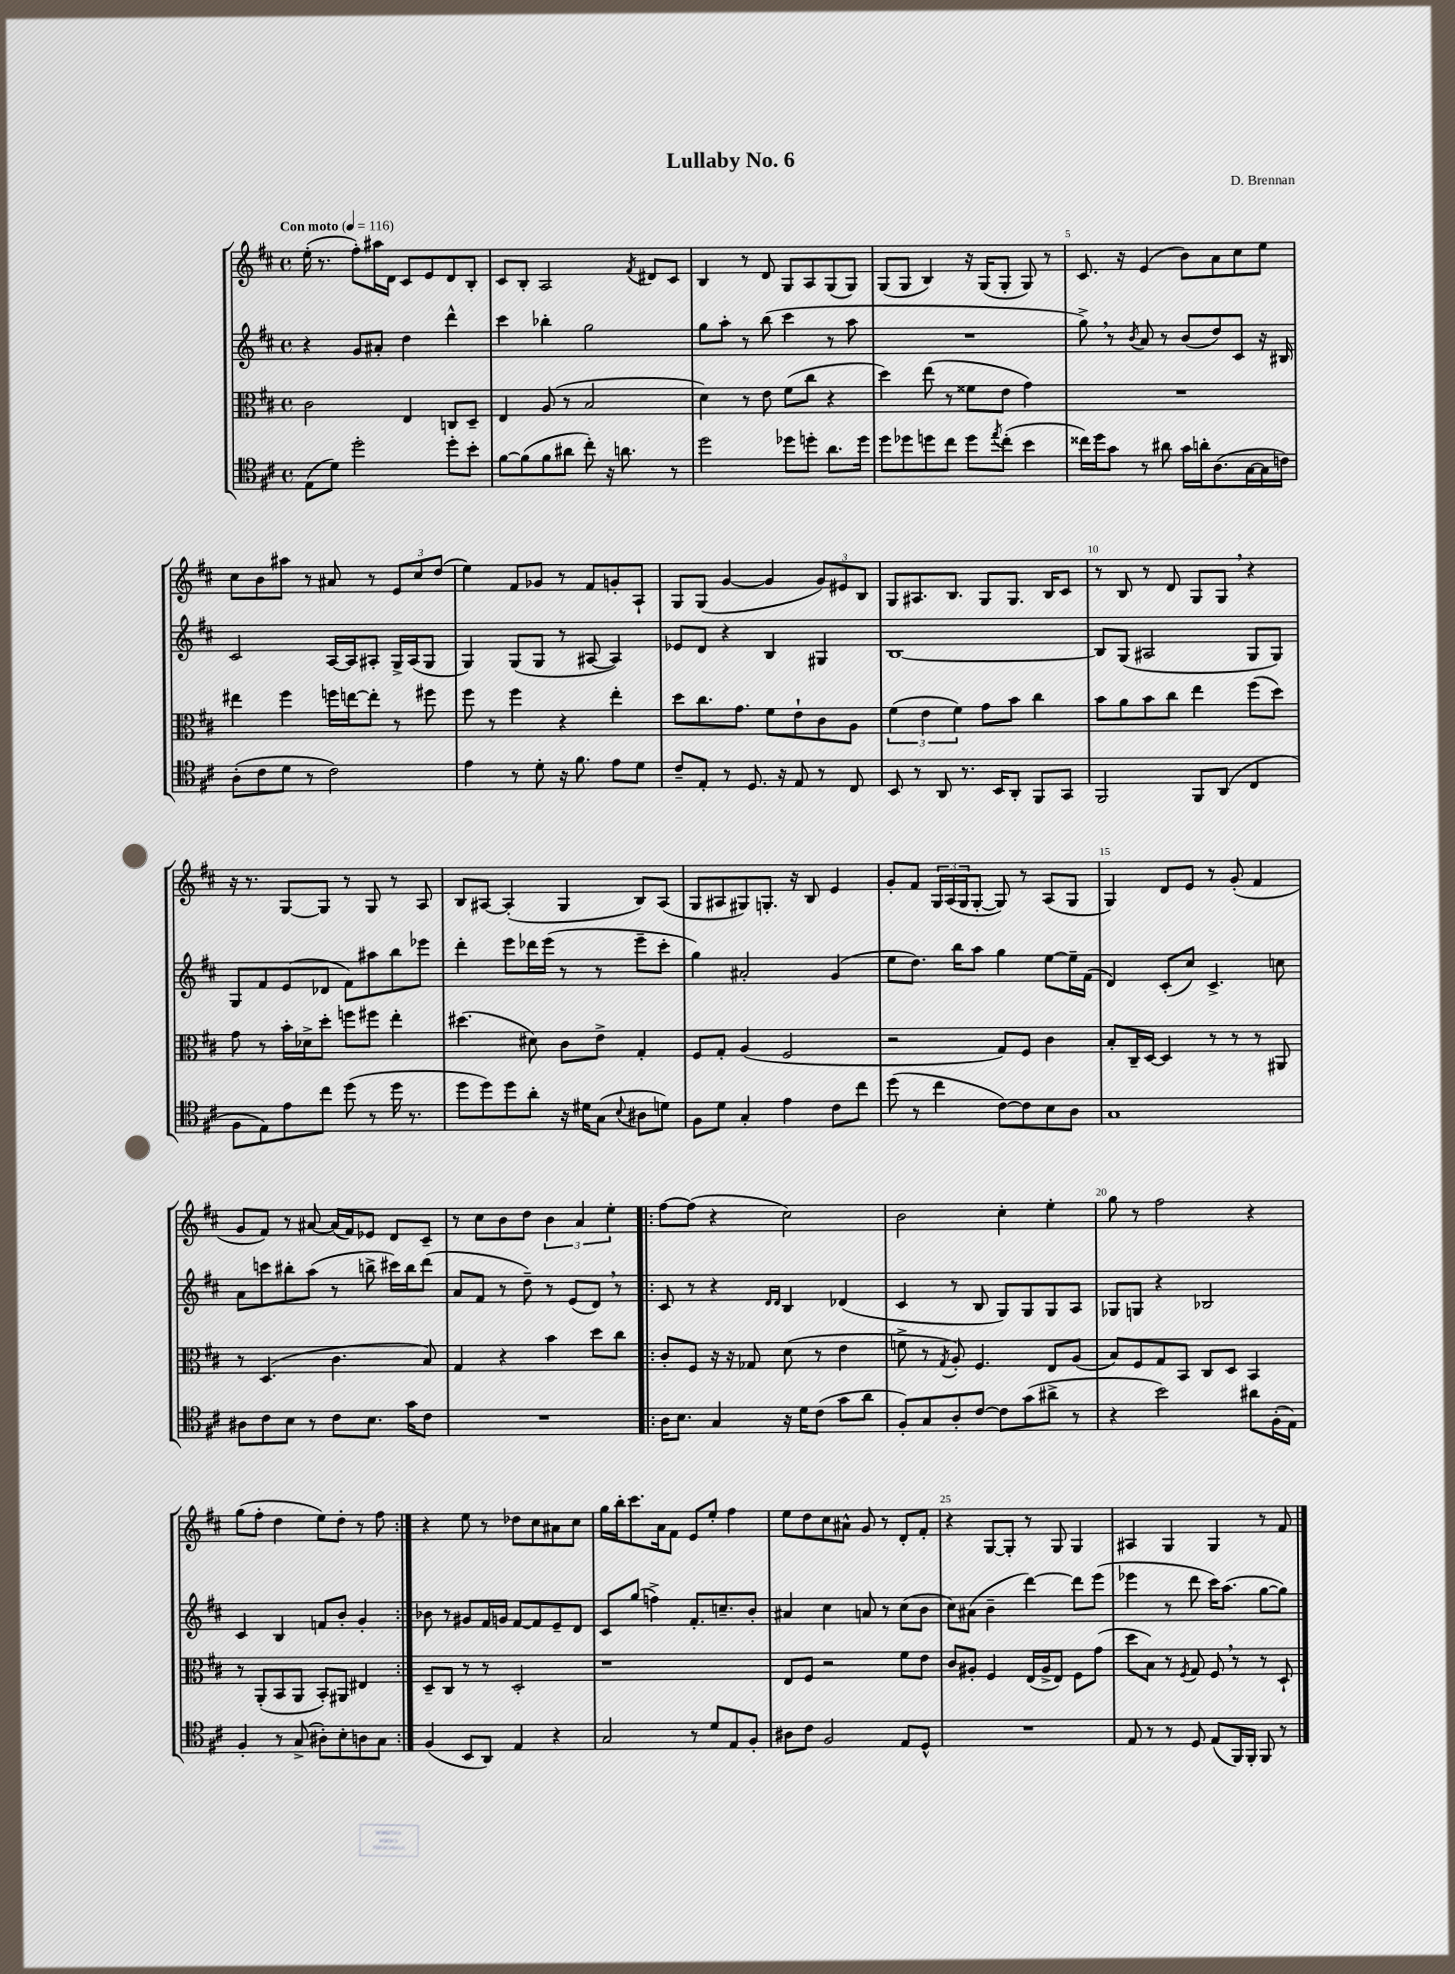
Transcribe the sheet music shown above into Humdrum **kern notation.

**kern	**kern	**kern	**kern
*staff4	*staff3	*staff2	*staff1
*clefC4	*clefC3	*clefG2	*clefG2
*k[f#c#]	*k[f#c#]	*k[f#c#]	*k[f#c#]
*M4/4	*M4/4	*M4/4	*M4/4
*met(c)	*met(c)	*met(c)	*met(c)
*MM116	*MM116	*MM116	*MM116
(8E	2c#	4r	(16ee'
.	.	.	8.r
8d)	.	.	.
2dd'	.	8g	8ff#')
.	.	8a#'	16aa#
.	.	.	16d
.	4E	4dd	8c#
.	.	.	8e
8dd'	8C	4ddd^^	8d
8b'	8D~	.	8B'
=	=	=	=
[8f#	4E	4ccc#	8c#
(8f#]	.	.	8B'
8f#	(8A	4bb-'	2A
8a#	8r	.	.
8cc#')	2B	2gg	.
16r	.	.	.
8.a	.	.	.
.	.	.	8qf#
.	.	.	8d#
8r	.	.	8c#
=	=	=	=
2dd	4d)	8gg	4B
.	.	8aa'	.
.	8r	8r	8r
.	8e	(8bb	8d
8dd-	(8f#	4ccc#	8G
8dd'	8cc#	.	8A
8.a	4r	8r	(8G
.	.	8aa	8G)
16dd	.	.	.
=	=	=	=
8dd	4dd)	1r	(8G
8dd-	.	.	8G
8dd	(8ee	.	4B)
8cc#	8r	.	.
8dd	8f##	.	16r
.	.	.	(16G
8qee	.	.	.
(8cc#'	8e	.	8G'
4b	4g)	.	8G)
.	.	.	8r
=	=	=	=
16cc##)	1r	8gg^)	8.c#
16dd	.	.	.
8g	.	8r	.
.	.	.	16r
.	.	8qb	.
8r	.	8a	(4e
8a#	.	8r	.
16g	.	(8b	8b)
16a'	.	.	.
(8.A	.	8dd)	8a
.	.	8c#	8cc#
[16G	.	.	.
16G]	.	16r	8ee
16c)	.	16B#	.
=	=	=	=
(8A'	4ee#	2c#	8cc#
8c#	.	.	8b
8d	4ff#	.	8aa#
8r	.	.	8r
2c#)	16ff	[16A	8a#
.	[16ee	16A]	.
.	8ee']	8A#'	8r
.	8r	16G^	12e
.	.	(16A#	.
.	.	.	12cc#
.	8ff#	8G	.
.	.	.	(12dd
=	=	=	=
4e	8ff#	4G)	4ee)
.	8r	.	.
8r	4ff#	(8G	8f#
8d'	.	8G	8g-
16r	4r	8r	8r
8.f#	.	.	.
.	.	[8A#	8f#
8e	4ee'	4A#])	8g'
8d	.	.	8A`
=	=	=	=
8c#~	8dd	8e-	8G
8E'	8.cc#	8d	(8G
8r	.	4r	[4g
.	8.g	.	.
8.D	.	.	.
.	8f#	4B	4g]
16r	.	.	.
8E	8e`	.	.
8r	8c#	4G#	12g)
.	.	.	12e#
8C#	8A	.	.
.	.	.	12B
=	=	=	=
8BB	(6f#	[1B	8G
8r	.	.	8.A#
.	6e	.	.
8AA	.	.	.
.	.	.	8.B
.	6f#)	.	.
8.r	.	.	.
.	8g	.	8G
16BB	.	.	.
8AA'	8b	.	8.G
8FF#	4cc#	.	.
.	.	.	16B
8GG	.	.	8c#
=	=	=	=
2FF#	8b	8B]	8r
.	8a	(8G	8B
.	8b	2A#	8r
.	8cc#	.	8d
8FF#	4ee	.	8G
(8AA	.	.	8G
4C#	(8ff#	8G	4r
.	8dd)	8G)	.
=	=	=	=
8F#	8g	8G	16r
.	.	.	8.r
8E)	8r	8f#	.
8e	16b'	(8e	[8G
.	16d-^	.	.
8cc#	8dd'	8d-	8G]
(8dd	8ff	8f#)	8r
8r	8ff#	8aa#	8G
16dd	4ee'	8bb	8r
8.r	.	.	.
.	.	8eee-	8A
=	=	=	=
8dd	(4.dd#	4ddd'	8B
8dd)	.	.	[8A#
8dd	.	8eee	(4A#']
8a'	8d#)	16ddd-	.
.	.	(16eee	.
16r	8c#	8r	4G
16d#	.	.	.
(8G	8e^	8r	.
8qqB	.	.	.
8A#	4G'	8eee~	8B)
8d)	.	8ccc#'	(8A#
=	=	=	=
8F#	8F#	4gg)	8G
8d	8G'	.	8A#
4G'	(4A	2a#'	8G#)
.	.	.	8.G'
4e	2F#	.	.
.	.	.	16r
.	.	.	8B
8c#	.	(4g	4e
8cc#	.	.	.
=	=	=	=
(8dd	2r	8ee	8g'
8r	.	8.dd)	8f#
4cc#	.	.	24G
.	.	.	(24A
.	.	16bb	.
.	.	.	24G
.	.	8aa	[8G'
[8c#)	8G)	4gg	8G])
8c#]	8F#	.	8r
8B	4c#	[8ee	(8A
8A	.	16ee~]	8G
.	.	(16f#	.
=	=	=	=
1G	8B'	4d)	4G)
.	16C#~	.	.
.	[16D	.	.
.	4D]	(8c#'	8d
.	.	8cc#)	8e
.	8r	4.c#^	8r
.	8r	.	(8g'
.	8r	.	4f#
.	8AA#	8cc	.
=	=	=	=
8A#	8r	8a	8g
8c#	(4.D	8ccc	8f#)
8B	.	8bb#'	8r
8r	.	(8aa	[8a#
8c#	4.c#	8r	(16a#]
.	.	.	16f#)
8.B	.	8bb^	8e-
.	.	16ccc#)	8d
16g	.	16bb	.
8c#	8B)	(8ddd	8c#~
=	=	=	=
1r	4G	8a	8r
.	.	8f#	8cc#
.	4r	8r	8b
.	.	8dd~)	8dd
.	4b	8r	6b
.	.	(8e	.
.	.	.	6a
.	8dd	8d)	.
.	.	.	6ee'
.	8cc#	8r	.
=!|:	=!|:	=!|:	=!|:
16A	8c#'	8c#	[8ff#
8.B	.	.	.
.	8F#	8r	(8ff#]
4G	16r	4r	4r
.	16r	.	.
.	8G-	.	.
.	.	16qqd	.
.	.	16qqd	.
16r	(8d	4B	2cc#)
16d	.	.	.
(8c#	8r	.	.
8g	4e	(4d-	.
8a	.	.	.
=	=	=	=
8F#')	8f^	4c#	2b
8G	8r	.	.
.	8qG	.	.
8A'	8A')	8r	.
[8c#	4.F#	8B	.
8c#]	.	8G)	4cc#'
(8g	.	8G	.
8a#^	8E	8G	4ee'
8r	(8A	8A	.
=	=	=	=
4r	8B)	8G-	8gg
.	8F#	8G	8r
2b)	8G	4r	2ff#
.	8BB	.	.
.	8C#	2B-	.
.	8D	.	.
8a#	4BB	.	4r
(16F#'	.	.	.
16E)	.	.	.
=	=	=	=
4F#'	8r	4c#	(8gg
.	(8AA'	.	8ff#'
8r	8BB	4B	4dd
(8G^	8AA	.	.
8A#')	8BB')	8f	8ee)
8B'	8AA#	8b'	8dd'
8A	4E#	4g'	8r
8G	.	.	8ff#
=:|!	=:|!	=:|!	=:|!
(4F#	8D~	8b-	4r
.	8C#	8r	.
8BB	8r	8g#	8ee
8AA)	8r	16f#	8r
.	.	16g	.
4E	2D'	[8f#	8dd-
.	.	8f#]	8cc#
4r	.	8e~	8a#
.	.	8d	8cc#
=	=	=	=
2G	1r	8c#	16gg
.	.	.	16bb'
.	.	(8gg	8.ccc#
.	.	4ff^)	.
.	.	.	16a
.	.	.	8f#
8r	.	8.f#'	8e
8d	.	.	8ee'
.	.	8.cc~	.
8E	.	.	4ff#
8F#'	.	8b'	.
=	=	=	=
8A#	8E	4a#	8ee
8c#	8F#	.	8dd
2F#	2r	4cc#	8cc#
.	.	.	8a#^^
.	.	8a	8g
.	.	8r	8r
8E	8f#	(8cc#	8d'
8D^^	8e	8b	8f#'
=	=	=	=
1r	8c#	8cc#)	4r
.	8A#'	(8a#	.
.	4F#	4b~	[8G
.	.	.	8G']
.	(16E	[4ddd)	8r
.	16A#^	.	.
.	8E)	.	8G
.	8F#	8ddd]	4G
.	(8g	(8eee	.
=	=	=	=
8E	8dd	4eee-	4A#
8r	8B)	.	.
8r	8r	8r	4G
.	8qF#	.	.
8D	8G	8ddd	.
(8E	8F#	16ccc#)	4G
.	.	(8.aa	.
16FF#)	8r	.	.
16FF#'	.	.	.
8FF#	8r	[8gg	8r
8r	8D`	8gg])	8f#
==	==	==	==
*-	*-	*-	*-
